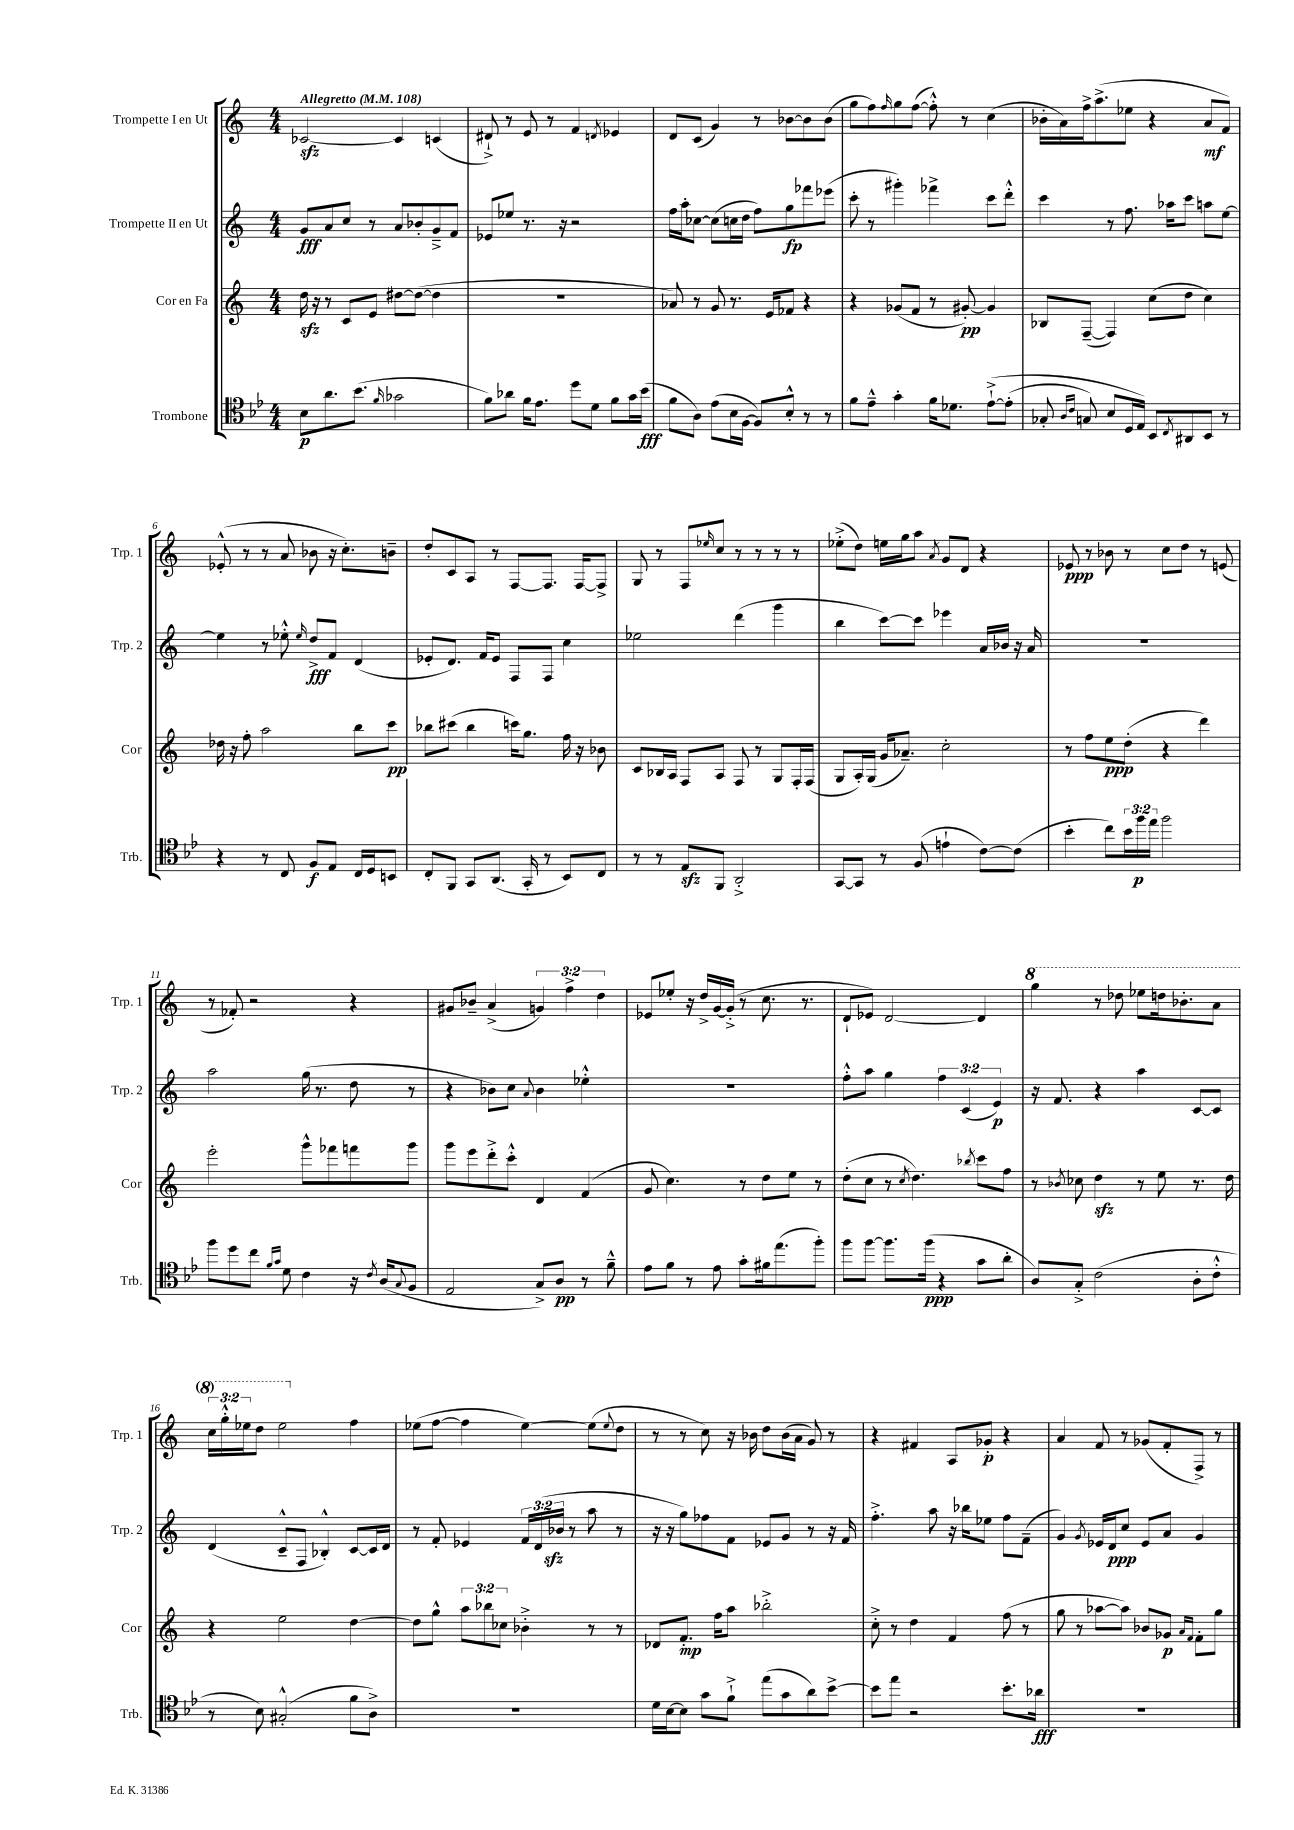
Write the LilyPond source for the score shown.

<<
\new StaffGroup <<
\new Staff = "s0" \with { instrumentName = "Trompette I en Ut" shortInstrumentName = "Trp. 1" } {
    \clef treble \key c \major \numericTimeSignature \time 4/4 \override Staff.TupletNumber.text = #tuplet-number::calc-fraction-text \tempo "Allegretto" 4 = 108
    ces'2~\sfz ces'4 c'4( |
    dis'8-!->) r8 e'8 r8 f'4 \acciaccatura { d'8 } ees'4 |
    d'8 c'8( g'4) r8 bes'8~ bes'8 bes'8( |
    g''8 f''8) \grace { f''16 } g''8 f''8~( f''8-.-^) r8 c''4( |
    bes'16-. a'16) f''16-> a''8.->( ees''8 r4 a'8\mf f'8) |
    ees'8-.-^( r8 r8 a'8 bes'8 r16 c''8.-.) b'8-- |
    d''8-. c'8 a8 r8 f8~ f8. f16~ f8-> |
    g8 r8 f8 \grace { ees''16 } c''8 r8 r8 r8 r8 |
    ees''8-.->( d''8) e''16 g''16 a''8 \acciaccatura { a'8 } g'8 d'8 r4 |
    ees'8\ppp r8 bes'8 r8 c''8 d''8 r8 e'8( |
    r8 fes'8-.) r2 r4 |
    gis'8 bes'8-- a'4->( \tuplet 3/2 { g'4) f''4-> d''4 } |
    ees'8 ees''8-. r16 d''16-> g'16~ g'16-.->( r8 c''8. r8. |
    d'8-! ees'8) d'2~ d'4 |
    \ottava #1 g'''4 r8 des'''8 ees'''8 d'''16 bes''8.-. a''8 |
    \tuplet 3/2 { c'''16 g'''16-.-^ ees'''16 } d'''8 ees'''2 \ottava #0 f''4 |
    ees''8( f''8~ f''4 ees''4~) ees''8( \appoggiatura { ees''8 } d''8 |
    r8 r8 c''8) r16 bes'16 d''8 bes'16( a'16 g'8) r8 |
    r4 fis'4 a8 ges'8-.\p r4 |
    a'4 f'8 r8 ges'8( f'8-. f8->) r8 \bar "|." |
}
\new Staff = "s1" \with { instrumentName = "Trompette II en Ut" shortInstrumentName = "Trp. 2" } {
    \clef treble \key c \major \numericTimeSignature \time 4/4 \override Staff.TupletNumber.text = #tuplet-number::calc-fraction-text
    g'8\fff a'8 c''8 r8 a'8 bes'8-. g'8---> f'8 |
    ees'8 ees''8 r8. r16 r2 |
    f''16 a''16-. ces''8~ ces''8( c''16 d''16 f''8) g''8\fp fes'''8 ees'''8( |
    c'''8-. r8 gis'''4-.) fes'''4-> c'''8 d'''8-.-^ |
    c'''4 r8 f''8. aes''16 c'''8 a''8 e''8~ |
    e''4 r8 ees''8-.-^ \grace { ees''16 } d''8->\fff f'8 d'4( |
    ees'8-. d'8.) f'16 ees'8 f8 f8 c''4 |
    ees''2 d'''4( g'''4 |
    b''4 c'''8~) c'''8 ees'''4 a'16 bes'16 r16 a'16 |
    R1 |
    a''2 g''16( r8. d''8 r8 |
    r4 bes'8) c''8 \appoggiatura { a'8 } bes'4 ees''4-.-^ |
    R1 |
    f''8-.-^ a''8 g''4 \tuplet 3/2 { f''4 c'4( e'4\p) } |
    r16 f'8. r4 a''4 c'8~ c'8 |
    d'4( c'8---^ f8 bes4-.-^) c'8~ c'16 d'16 |
    r8 f'8-. ees'4 \tuplet 3/2 { f'16 d'16( bes'16\sfz } r8 a''8 r8 |
    r16 r16 g''8) fes''8 f'8 ees'8 g'8 r8 r16 f'16 |
    f''4.-.-> a''8 r16 bes''16 ees''8 f''8 f'8--( |
    g'4) \acciaccatura { g'8 } ees'16 d'16\ppp c''8 ees'8 a'8 g'4 \bar "|." |
}
\new Staff = "s2" \with { instrumentName = "Cor en Fa" shortInstrumentName = "Cor" } {
    \clef treble \key c \major \numericTimeSignature \time 4/4 \override Staff.TupletNumber.text = #tuplet-number::calc-fraction-text
    d''16\sfz r16 r8 c'8 e'8 dis''8~ dis''8~( dis''4 |
    R1 |
    aes'8) r8 g'8 r8. e'16 fes'8 r4 |
    r4 ges'8( f'8 r8 gis'8~-.\pp) gis'4 |
    bes8 f8~--( f4) c''8( d''8 c''4) |
    des''16 r16 f''8-. a''2 b''8 c'''8\pp |
    bes''8 cis'''8( bes''4 c'''16) g''8. f''16 r16 bes'8 |
    c'8 bes16 a16 f8 a8 f8 r8 g8 f16-. f16( |
    g8 a16-.) g16( g'16 aes'8.--) c''2-. |
    r8 f''8 e''8\ppp d''8-.( r4 d'''4) |
    e'''2-. g'''8-^ fes'''8 f'''8 g'''8 |
    g'''8 e'''8 d'''8-.-> c'''8-.-^ d'4 f'4( |
    g'8 c''4.) r8 d''8 e''8 r8 |
    d''8-.( c''8 r8 \acciaccatura { c''8 } d''4.) \acciaccatura { bes''8 } c'''8 f''8 |
    r8 \acciaccatura { bes'8 } ces''8 d''4\sfz r8 e''8 r8. d''16 |
    r4 e''2 d''4~ |
    d''8 g''8-^ \tuplet 3/2 { a''8 bes''8 ces''8 } bes'4-.-> r8 r8 |
    des'8 f'8.-.\mp f''16 a''8 bes''2-.-> |
    c''8-.-> r8 d''4 f'4 f''8( r8 |
    g''8 r8 aes''8~ aes''8) bes'8 ges'8\p \grace { a'16 f'16 } f'8-. g''8 \bar "|." |
}
\new Staff = "s3" \with { instrumentName = "Trombone" shortInstrumentName = "Trb." } {
    \clef tenor \key bes \major \numericTimeSignature \time 4/4 \override Staff.TupletNumber.text = #tuplet-number::calc-fraction-text
    bes8\p a'8. bes'8.( \grace { f'16 } ges'2 |
    f'8) aes'8 f'16 ees'8. d''8 d'8 f'8 g'16 bes'16\fff( |
    f'8 a8) ees'8( bes16 f16~ f8) bes8-.-^ r8 r8 |
    f'8 ees'8---^ g'4-. f'16 des'8. ees'8~-!->\( ees'8-.( |
    ges8-. \grace { a16 c'16 } g8) bes8 d16 ees16\) bes,8 \acciaccatura { c8 } ais,8 bes,8 r8 |
    r4 r8 c8 f8\f ees8 c16 d16 b,8 |
    c8-. f,8 g,8 a,8.( g,16-. r8 bes,8) c8 |
    r8 r8 ees8\sfz f,8 a,2-.-> |
    g,8~ g,8 r8 f8( e'4-! c'8~) c'8( |
    bes'4-. c''8) \tuplet 3/2 { bes'16 f''16\p ees''16 } f''2 |
    f''8 d''8 c''8 \grace { f'16 g'16 } d'8 c'4 r16 \acciaccatura { c'8 } a16( \appoggiatura { g8 } f8 |
    ees2 g8->) a8\pp r8 f'8---^ |
    ees'8 f'8 r8 ees'8 g'8-. fis'16 ees''8.( f''8-.) |
    f''8 f''8~ f''8. f''16\ppp( r4 g'8 a'8-. |
    a8) g8-.-> c'2( a8-. c'8-.-^ |
    r8 bes8) gis2-.-^( f'8 a8->) |
    R1 |
    d'16 bes16~ bes8 g'8 f'8-!-> ees''8( g'8 a'8) bes'8~-> |
    bes'8 ees''8 r2 bes'8.-. aes'16\fff |
    R1 \bar "|." |
}
>>
>>
